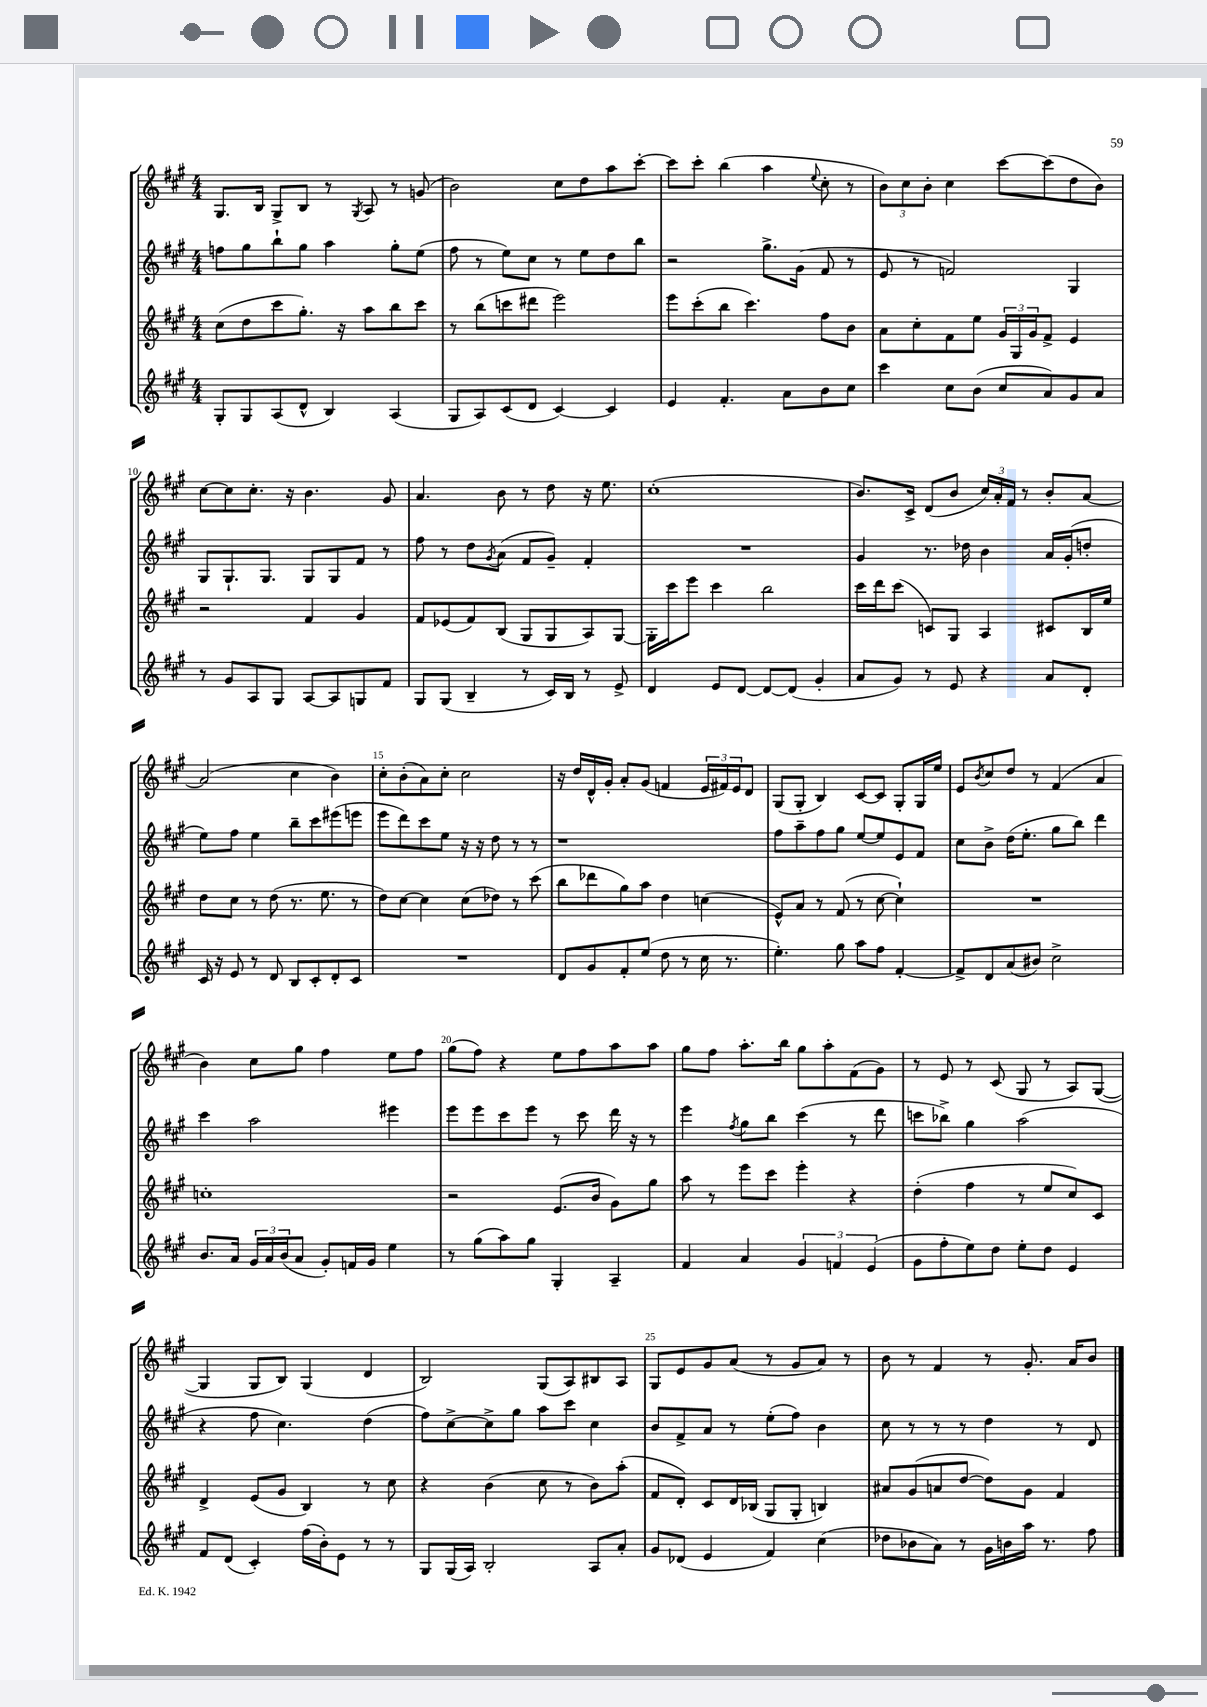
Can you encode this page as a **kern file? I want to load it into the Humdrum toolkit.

**kern	**kern	**kern	**kern
*part4	*part3	*part2	*part1
*staff4	*staff3	*staff2	*staff1
*clefG2	*clefG2	*clefG2	*clefG2
*k[f#c#g#]	*k[f#c#g#]	*k[f#c#g#]	*k[f#c#g#]
*M4/4	*M4/4	*M4/4	*M4/4
=6	=6	=6	=6
8G#'/L	(8cc#\L	8ffn\L	8.G#/L
8G#/	8dd\	8gg#\	.
.	.	.	16B/Jk
(8A/	8ccc#\	8bb`\	8G#^/L
8d^^/J	8.gg#'\J)	8gg#\J	8B/J
4B/)	.	4aa\	8r
.	16r	.	.
.	.	.	8qG#/
.	8aa\L	.	8A/
(4A/	8bb\	8gg#'\L	8r
.	8ccc#\J	(8ee\J	(8gn/
=7	=7	=7	=7
8G#/L	8r	8ff#\	2b\)
8A/)	(8bb\L	8r	.
(8c#/	8cccn\	8ee\L)	.
8d/J	8ddd#X\J	8cc#\J	.
[4c#/)	2eee\)	8r	8cc#\L
.	.	8ee\L	8dd\
4c#/]	.	8dd\	8aa\
.	.	8bb\J	[8ccc#'\J
=8	=8	=8	=8
4e/	8eee\L	2r	8ccc#\L]
.	(8ccc#'\	.	8ccc#'\J
4.f#'/	8bb\J	.	(4bb\
.	4.ccc#\)	.	.
.	.	8.gg#^\L	4aa\
8a\L	.	.	.
.	.	(16g#\Jk	.
.	.	.	8qqee/
8b\	8ff#\L	8f#/	8cc#'\
8cc#\J	8b\J	8r	8r
=9	=9	=9	=9
4ccc#\	8a\L	8e/	12b\L)
.	.	.	12cc#\
.	8cc#'\	8r	.
.	.	.	12b'\J
8cc#\L	8f#\	2fn/)	4cc#\
(8b\J	8ee\J	.	.
8cc#/L	24g#/LL	.	[8ccc#\L
.	24G#/	.	.
.	24g#/J	.	.
8a/)	8f#^/J	.	(8ccc#\]
8g#/	4e/	4G#/	8dd\
8a/J	.	.	8b\J)
!!LO:LB:g=z
=10	=10	=10	=10
8r	2r	8G#/L	[8cc#\L
8g#/L	.	8.G#`/	8cc#\]
8A/	.	.	8.cc#'\J
.	.	8.G#/J	.
8G#/J	.	.	.
.	.	.	16r
[8A/L	4f#/	8G#/L	4.b\
8A/]	.	8G#/	.
8Gn/	4g#/	8f#/J	.
8f#/J	.	8r	8g#/
=11	=11	=11	=11
8G#/L	8f#/L	8ff#\	4.a/
(8G#/J	(8e-X/	8r	.
4B~/	8f#/)	8dd\L	.
.	.	8qg#/	.
.	(8B/J	(8a\J	8b\
8r	8G#/L	8f#/L	8r
16c#/LL)	8G#/	8g#~/J)	8dd\
16B/JJ	.	.	.
8r	8A/)	4f#'/	16r
.	.	.	8.ee\
8e^/	[8G#/J	.	.
=12	=12	=12	=12
4d/	16G#'\LL]	1r	(1cc#'
.	16ccc#\J	.	.
.	8eee\J	.	.
8e/L	4ccc#\	.	.
[8d/J	.	.	.
8d/L_	2bb\	.	.
(8d/J]	.	.	.
4g#'/	.	.	.
=13	=13	=13	=13
8a/L	16ccc#\LL	4g#/	8.b/L)
.	16ddd\J	.	.
8g#/J)	(8ccc#\J	.	.
.	.	.	16c#^/Jk
8r	8cn/L)	8.r	(8d/L
8e/	8G#/J	.	8b/J
.	.	16dd-X\	.
4r	4A/	4b\	24cc#/LL)
.	.	.	24a'/
.	.	.	24f#/JJ
.	.	.	8r
8a/L	8c#X/L	16a/LL	8b'/L
.	.	(16g#'/J	.
8d'/J	16B/L	8ddn'/J	[8a/J
.	16ee/JJ	.	.
!!LO:LB:g=z
=14	=14	=14	=14
16c#/	8dd\L	8ee\L)	(2a/]
16r	.	.	.
8e/	8cc#\J	8ff#\J	.
8r	8r	4ee\	.
8d/	(8dd\	.	.
8B/L	8.r	8bb~\L	4cc#\
8c#'/	.	8ccc#\	.
.	8.ee\	.	.
8d'/	.	(8eee#X\	4b\)
8c#/J	8r	8eeen\J	.
=15	=15	=15	=15
1r	8dd\L)	8eee\L	8cc#'\L
.	[8cc#\J	8ddd\)	(8b'\
.	4cc#\]	8ccc#\	8a\)
.	.	8ee\J	8cc#'\J
.	(8cc#\L	16r	2cc#\
.	.	16r	.
.	8dd-X\J)	8dd\	.
.	8r	8r	.
.	(8ccc#\	8r	.
=16	=16	=16	=16
8d/L	8bb\L	1r	16r
.	.	.	16dd/LL
8g#/	8ddd-X\	.	16d^^/
.	.	.	16g#'/JJ
8f#'/	8gg#\)	.	8a'/L
(8ee/J	8aa\J	.	(8g#/J
8dd\	4dd\	.	4fn/
8r	.	.	.
16cc#\	(4ccn\	.	24e/LL
.	.	.	24f#X/)
8.r	.	.	.
.	.	.	24e/J
.	.	.	8d/J
=17	=17	=17	=17
4.ee'\)	8e^^/L)	8ff#\L	(8G#/L
.	8a/J	8aa~\	8G#'/J
.	8r	8ff#\	4B/)
8gg#\	(8f#/	8gg#\J	.
8aa\L	8r	[8ee/L	[8c#/L
8ff#\J	[8cc#\	8ee/]	8c#/J]
[4f#'/	4cc#`\])	8e/	8G#'/L
.	.	8f#/J	16G#/L
.	.	.	16ee/JJ
=18	=18	=18	=18
8f#^/L]	1r	8cc#\L	8e/L
.	.	.	8qb/
8d/	.	8b^\J	8cc#/
(8a/	.	(16dd\KL	8dd/J
.	.	8.ee'\J	.
8b#X/J)	.	.	8r
2cc#^\	.	8gg#\L	(4f#/
.	.	8bb\J)	.
.	.	4ddd\	4a/
!!LO:LB:g=z
=19	=19	=19	=19
8.b/L	1ccn'	4ccc#\	4b\)
16a/Jk	.	.	.
24g#/LL	.	2aa\	8cc#\L
24a/	.	.	.
(24b/J	.	.	.
8a/J	.	.	8gg#\J
8g#'/L)	.	.	4ff#\
16fn/L	.	.	.
16g#/JJ	.	.	.
4ee\	.	4eee#X\	8ee\L
.	.	.	8ff#\J
=20	=20	=20	=20
8r	2r	8eee\L	(8gg#\L
(8gg#\L	.	8eee\	8ff#\J)
8aa\)	.	8ccc#\	4r
8gg#\J	.	8eee\J	.
4G#'/	(8.e/L	8r	8ee\L
.	.	8ccc#\	8ff#\
.	16b/Jk	.	.
4A~/	8g#\L)	16ddd\	8aa\
.	.	16r	.
.	8gg#\J	8r	8aa\J
=21	=21	=21	=21
4f#/	8aa\	4eee\	8gg#\L
.	8r	.	8ff#\J
.	.	8qff#/	.
4a/	8eee\L	8gg#\L	8.aa'\L
.	8ccc#\J	8bb\J	.
.	.	.	16bb\Jk
6g#/	4eee'\	(4ccc#\	8gg#\L
.	.	.	8aa'\
6fn/	.	.	.
.	4r	8r	(8f#\
(6e/	.	.	.
.	.	8ddd\	8g#\J)
=22	=22	=22	=22
8g#\L	(4dd'\	8cccn\L	8r
8ff#'\	.	8bb-X^\J)	8e/
8ee\)	4ff#\	4gg#\	8r
8dd\J	.	.	(8c#/
8ee'\L	8r	(2aa\	8G#/
8dd\J	8ee/L	.	8r
4e/	8cc#/)	.	8A/L)
.	8c#/J	.	([8G#/J
!!LO:LB:g=z
=23	=23	=23	=23
8f#/L	4d^/	4r	4G#/]
(8d/J	.	.	.
4c#'/)	(8e/L	8ff#\	8G#/L
.	8g#/J	4.cc#\)	8B/J)
(16ff#\LL	4B/)	.	(4G#/
16b'\J)	.	.	.
8e\J	.	.	.
8r	8r	(4dd\	4d/
8r	8cc#\	.	.
=24	=24	=24	=24
8G#/L	4r	8ff#\L)	2B/)
(16G#/L	.	[8cc#^\	.
16A/JJ)	.	.	.
2B'/	(4b\	8cc#^\]	.
.	.	8gg#\J	.
.	8cc#\	8aa\L	(8G#/L
.	8r	8ccc#\J	8A/)
8A/L	8b\L)	4cc#\	8B#X/
8a'/J	(8aa'\J	.	8A/J
=25	=25	=25	=25
8g#/L	8f#/L	8b/L	8G#/L
(8d-X/J	8d'/J)	8f#^/	8e/
4e/	8c#/L	8a/J	8g#/
.	16d/L	8r	(8a/J
.	(16B-X/JJ	.	.
4f#/)	8G#/L	(8ee'\L	8r
.	8G#'/J	8ff#\J)	8g#/L
(4cc#\	4Bn/)	4b\	8a/J)
.	.	.	8r
=26	=26	=26	=26
8dd-X\L	8a#X/L	8cc#\	8b\
8b-X\	(8g#/	8r	8r
8a\J)	8an/	8r	4f#/
8r	[8dd/J	8r	.
16g#\LL	8dd\L])	4dd\	8r
16bn\	.	.	.
16aa\JJ	8g#\J	.	8.g#'/
8.r	.	.	.
.	4f#/	8r	.
.	.	.	16a/KL
8ff#\	.	8d/	8b/J
==	==	==	==
*-	*-	*-	*-
